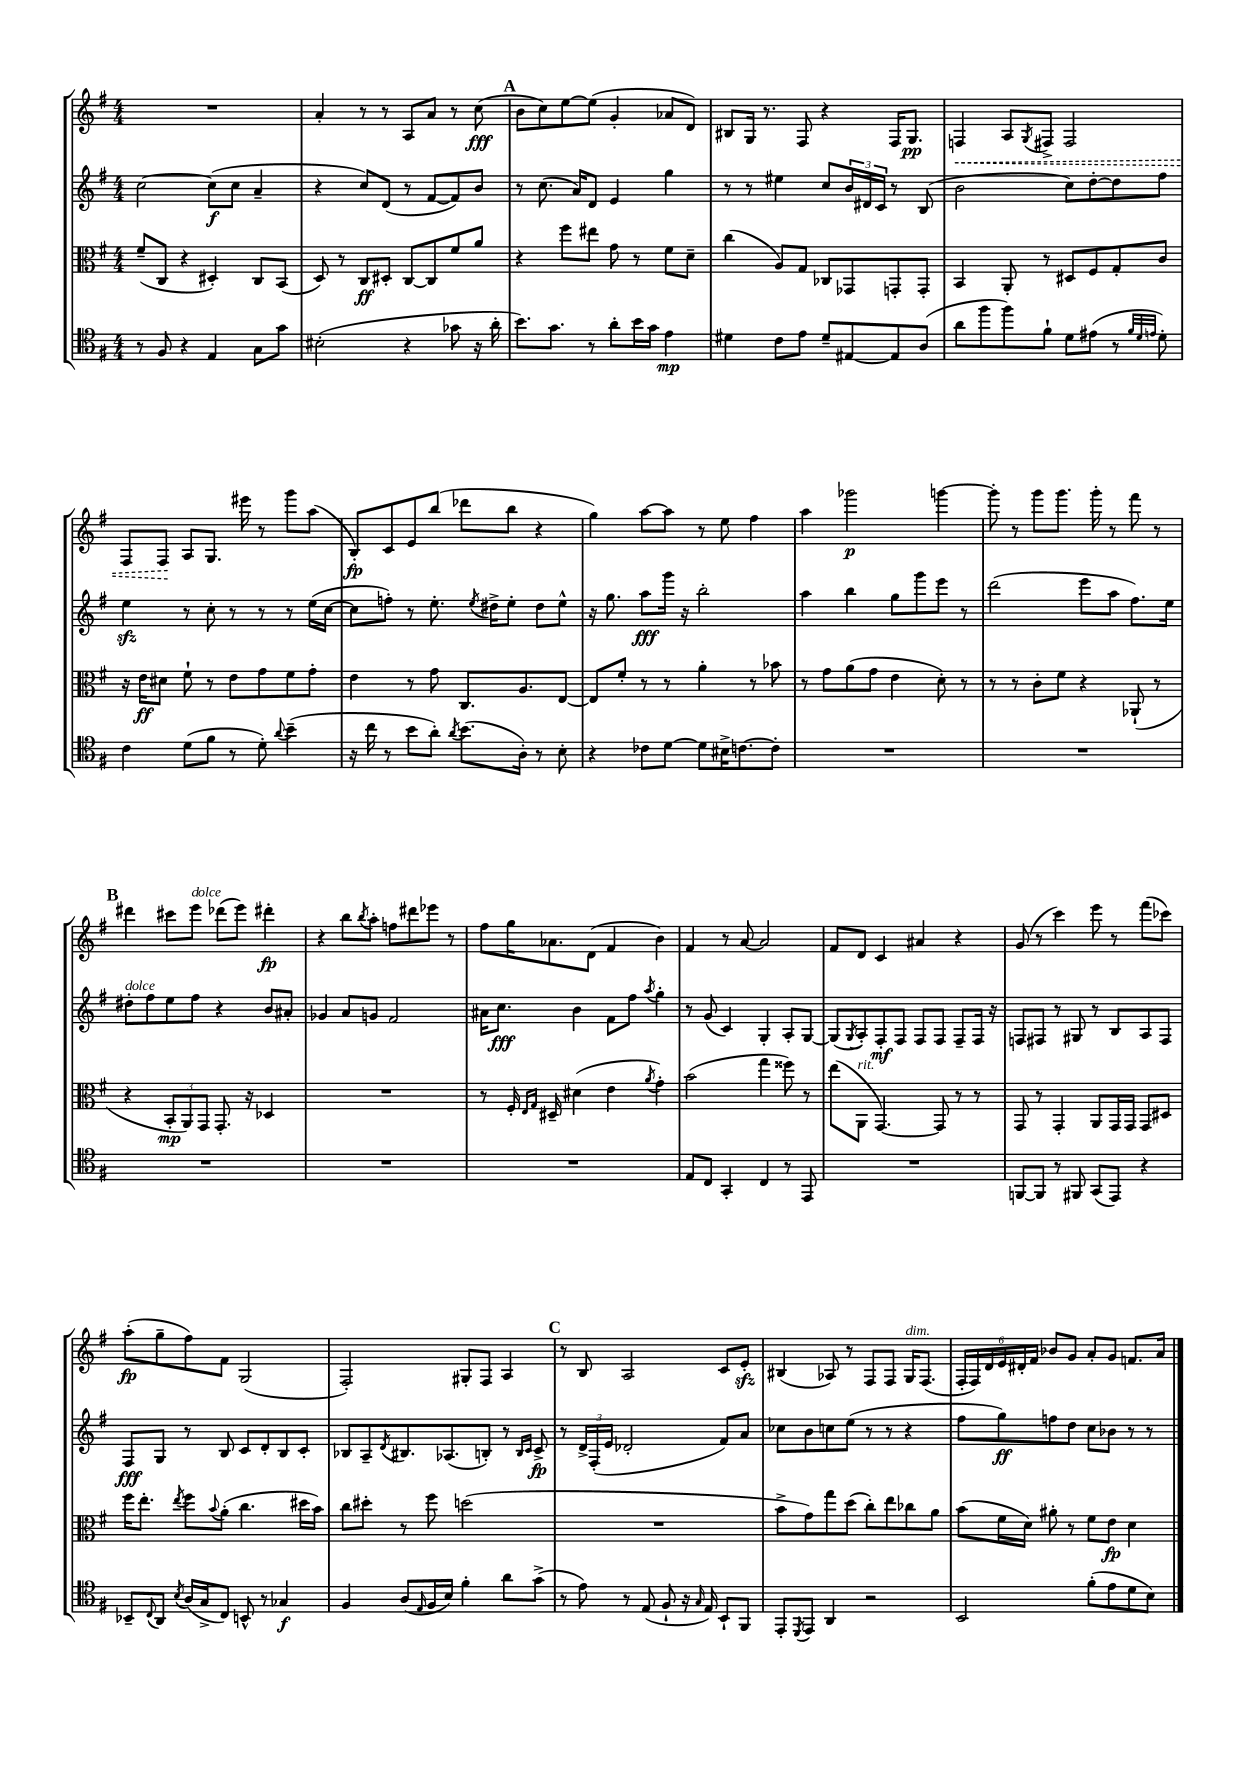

**kern	**dynam	**kern	**dynam	**kern	**dynam	**kern	**dynam
*part4	*part4	*part3	*part3	*part2	*part2	*part1	*part1
*staff4	*staff4	*staff3	*staff3	*staff2	*staff2	*staff1	*staff1
*clefC4	*	*clefC3	*	*clefG2	*	*clefG2	*
*k[f#]	*	*k[f#]	*	*k[f#]	*	*k[f#]	*
*M4/4	*	*M4/4	*	*M4/4	*	*M4/4	*
=55	=55	=55	=55	=55	=55	=55	=55
8r	.	(8f#~/L	.	[2cc\	.	1r	.
8F#/	.	8C/J	.	.	.	.	.
4r	.	4r	.	.	.	.	.
4E/	.	4D#X'/)	.	(8cc\L]	f	.	.
.	.	.	.	8cc\J	.	.	.
8G\L	.	8C/L	.	4a~/	.	.	.
8g\J	.	(8BB/J	.	.	.	.	.
=56	=56	=56	=56	=56	=56	=56	=56
(2B#X'\	.	8D/)	.	4r	.	4a'/	.
.	.	8r	.	.	.	.	.
.	.	8C/L	ff	8cc/L)	.	8r	.
.	.	8D#X'/J	.	(8d/J	.	8r	.
4r	.	[8C/L	.	8r	.	8A/L	.
.	.	8C/]	.	[8f#/L	.	8a/J	.
8g-X\	.	8f#/	.	8f#/])	.	8r	.
16r	.	8a/J	.	8b/J	.	(8cc\	fff
16a'\	.	.	.	.	.	.	.
!!LO:REH:place=s1:t=A
=57	=57	=57	=57	=57	=57	=57	=57
8.b\L)	.	4r	.	8r	.	8b\L	.
.	.	.	.	(8.cc\	.	8cc\)	.
8.g\J	.	.	.	.	.	.	.
.	.	8ff#\L	.	.	.	[8ee\	.
.	.	.	.	16a/KL)	.	.	.
8r	.	8ee#X\J	.	8d/J	.	(8ee\J]	.
8a'\L	.	8g\	.	4e/	.	4g'/	.
16b\L	.	8r	.	.	.	.	.
16g\JJ	.	.	.	.	.	.	.
4e\	mp	8f#\L	.	4gg\	.	8a-X/L	.
.	.	8d~\J	.	.	.	8d/J)	.
=58	=58	=58	=58	=58	=58	=58	=58
4d#X\	.	(4cc\	.	8r	.	8B#X/L	.
.	.	.	.	8r	.	16G/Jk	.
.	.	.	.	.	.	8.r	.
8c\L	.	8A/L)	.	4ee#X\	.	.	.
8e\J	.	8G/J	.	.	.	8F#/	.
8d#~/L	.	8C-X/L	.	8cc/L	.	4r	.
[8E#X/	.	8GG-X/	.	24b/L	.	.	.
.	.	.	.	24d#X/	.	.	.
.	.	.	.	24c/JJ	.	.	.
8E#/]	.	8GGn'/	.	8r	.	16F#/KL	.
.	.	.	.	.	.	8.G/J	pp
(8A/J	.	8GG'/J	.	(8B/	.	.	.
=59	=59	=59	=59	=59	=59	=59	=59
!	!	!	!	!	!	!	!LO:HP:b
8a\L	.	4BB/	.	2b\	.	4Fn/	<
8ff#\	.	.	.	.	.	.	.
8ff#\)	.	8AA'/	.	.	.	8A/L	.
.	.	.	.	.	.	8qG/	.
8f#`\J	.	8r	.	.	.	8F#X^/J	.
8d\L	.	8D#X/L	.	8cc\L)	.	2F#/	.
(8e#X\J	.	8F#/	.	[8dd'\	.	.	.
8r	.	8G'/	.	8dd\]	.	.	.
32qqf#/LLL	.	.	.	.	.	.	.
32qqd/	.	.	.	.	.	.	.
32qqen/JJJ	.	.	.	.	.	.	.
8d'\)	.	8c/J	.	8ff#\J	.	.	.
!!LO:LB:g=z
=60	=60	=60	=60	=60	=60	=60	=60
4c\	.	16r	.	4eezz\	.	8F#/L	.
.	.	16e\KL	ff	.	.	.	.
.	.	8d#X\J	.	.	.	8F#/J	.
(8d\L	.	8f#`\	.	8r	.	8A/L	[
8f#\J	.	8r	.	8cc'\	.	8.G/J	.
8r	.	8e\L	.	8r	.	.	.
.	.	.	.	.	.	16eee#X\	.
8d'\)	.	8g\	.	8r	.	8r	.
8qqa/	.	.	.	.	.	.	.
(4b~\	.	8f#\	.	8r	.	8ggg\L	.
.	.	8g'\J	.	(16ee\LL	.	(8aa\J	.
.	.	.	.	[16cc\JJ	.	.	.
=61	=61	=61	=61	=61	=61	=61	=61
16r	.	4e\	.	8cc\L]	.	8B'/L)	fp
16cc\	.	.	.	.	.	.	.
8r	.	.	.	8ffn'\J)	.	8c/	.
8b\L	.	8r	.	8r	.	8e/	.
8a'\J)	.	8g\	.	8.ee'\	.	(8bb/J	.
8qa/	.	.	.	.	.	.	.
(8.b\L	.	8.C/L	.	.	.	8ddd-X\L	.
.	.	.	.	8qee/	.	.	.
.	.	.	.	16dd#X^\KL	.	.	.
.	.	.	.	8ee'\J	.	8bb\J	.
16A'\Jk)	.	8.A/	.	.	.	.	.
8r	.	.	.	8dd#\L	.	4r	.
8B'\	.	[8E/J	.	8ee^^\J	.	.	.
=62	=62	=62	=62	=62	=62	=62	=62
4r	.	8E/L]	.	16r	.	4gg\)	.
.	.	.	.	8.gg\	.	.	.
.	.	8f#'/J	.	.	.	.	.
8c-X\L	.	8r	.	8aa\L	fff	[8aa\L	.
[8d\J	.	8r	.	16ggg\Jk	.	8aa\J]	.
.	.	.	.	16r	.	.	.
8d\L]	.	4a'\	.	2bb'\	.	8r	.
16B#X^\K	.	.	.	.	.	8ee\	.
[8.cn\	.	.	.	.	.	.	.
.	.	8r	.	.	.	4ff#\	.
8c'\J]	.	8b-X\	.	.	.	.	.
=63	=63	=63	=63	=63	=63	=63	=63
1r	.	8r	.	4aa\	.	4aa\	.
.	.	8g\L	.	.	.	.	.
.	.	(8a\	.	4bb\	.	2ggg-X\	p
.	.	8g\J	.	.	.	.	.
.	.	4e\	.	8gg\L	.	.	.
.	.	.	.	8ggg\	.	.	.
.	.	8d'\)	.	8eee\J	.	[4gggn\	.
.	.	8r	.	8r	.	.	.
=64	=64	=64	=64	=64	=64	=64	=64
1r	.	8r	.	(2ddd\	.	8ggg'\]	.
.	.	8r	.	.	.	8r	.
.	.	8c'\L	.	.	.	8ggg\L	.
.	.	8f#\J	.	.	.	8.ggg\J	.
.	.	4r	.	8eee\L	.	.	.
.	.	.	.	.	.	16ggg'\	.
.	.	.	.	8aa\J	.	8r	.
.	.	(8AA-X`/	.	8.ff#\L)	.	8fff#\	.
.	.	8r	.	.	.	8r	.
.	.	.	.	16ee\Jk	.	.	.
!!LO:LB:g=z
!!LO:REH:place=s1:t=B
=65	=65	=65	=65	=65	=65	=65	=65
!	!	!	!	!LO:TX:a:i:t=dolce	!	!	!
1r	.	4r	.	8dd#X'\L	.	4ddd#X\	.
.	.	.	.	8ff#\	.	.	.
.	.	12BB'/L	mp	8ee\	.	8ccc#X\L	.
.	.	12AA/)	.	.	.	.	.
!	!	!	!	!	!	!LO:TX:a:i:t=dolce	!
.	.	.	.	8ff#\J	.	8eee\J	.
.	.	12GG/J	.	.	.	.	.
.	.	8.GG'/	.	4r	.	(8ddd-X\L	.
.	.	.	.	.	.	8eee\J)	.
.	.	16r	.	.	.	.	.
.	.	4D-X/	.	8b/L	.	4ddd#X'\	fp
.	.	.	.	8a#X'/J	.	.	.
=66	=66	=66	=66	=66	=66	=66	=66
1r	.	1r	.	4g-X/	.	4r	.
.	.	.	.	8a/L	.	8bb\L	.
.	.	.	.	.	.	8qbb/	.
.	.	.	.	8gn/J	.	8aa'\J	.
.	.	.	.	2f#/	.	8ffn\L	.
.	.	.	.	.	.	8ddd#X\	.
.	.	.	.	.	.	8eee-X\J	.
.	.	.	.	.	.	8r	.
=67	=67	=67	=67	=67	=67	=67	=67
1r	.	8r	.	16a#X\KL	.	8ff#\L	.
.	.	.	.	8.cc\J	fff	.	.
.	.	16F#'/	.	.	.	16gg\K	.
.	.	16qqE/LL	.	.	.	.	.
.	.	16qqG/JJ	.	.	.	.	.
.	.	16D#X~/	.	.	.	8.a-X\	.
.	.	(4d#X\	.	4b\	.	.	.
.	.	.	.	.	.	(8d\J	.
.	.	4e\	.	8f#\L	.	4f#/	.
.	.	.	.	8ff#\J	.	.	.
.	.	8qa/	.	8qaa/	.	.	.
.	.	4g'\)	.	4gg'\	.	4b\)	.
=68	=68	=68	=68	=68	=68	=68	=68
8E/L	.	(2b\	.	8r	.	4f#/	.
8C/J	.	.	.	(8g/	.	.	.
4GG'/	.	.	.	4c/)	.	8r	.
.	.	.	.	.	.	[8a/	.
4C/	.	4gg\	.	4G'/	.	2a/]	.
8r	.	8ff##X\)	.	8A'/L	.	.	.
8EE/	.	8r	.	[8G/J	.	.	.
=69	=69	=69	=69	=69	=69	=69	=69
1r	.	(8ee\L	.	(8G/L]	.	8f#/L	.
.	.	.	.	8qG/	.	.	.
!	!	!LO:TX:a:i:t=rit.	!	!	!	!	!
.	.	8AA\J	.	8A'/)	.	8d/J	.
.	.	[4.GG/)	.	8F#'/	mf	4c/	.
.	.	.	.	8F#/J	.	.	.
.	.	.	.	8F#/L	.	4a#X/	.
.	.	8GG/]	.	8F#/J	.	.	.
.	.	8r	.	8F#~/L	.	4r	.
.	.	8r	.	16F#/Jk	.	.	.
.	.	.	.	16r	.	.	.
=70	=70	=70	=70	=70	=70	=70	=70
[8FFn/L	.	8GG/	.	8Fn/L	.	(8g/	.
8FF/J]	.	8r	.	8F#X/J	.	8r	.
8r	.	4GG'/	.	8r	.	4ccc\)	.
8FF#X/	.	.	.	8G#X/	.	.	.
(8GG/L	.	8AA/L	.	8r	.	8eee\	.
8EE/J)	.	16GG/L	.	8B/L	.	8r	.
.	.	16GG/JJ	.	.	.	.	.
4r	.	8GG/L	.	8A/	.	(8fff#\L	.
.	.	8D#X/J	.	8F#/J	.	8ccc-X\J)	.
!!LO:LB:g=z
=71	=71	=71	=71	=71	=71	=71	=71
8BB-X~/L	.	16ff#\KL	.	8F#/L	fff	(8aa'\L	fp
.	.	8.ee'\J	.	.	.	.	.
8qqC/	.	.	.	.	.	.	.
8AA/J	.	.	.	8G/J	.	8gg~\	.
8qB/	.	8qee/	.	.	.	.	.
(16A/LL	.	8ff#\L	.	8r	.	8ff#\)	.
16G^/J	.	.	.	.	.	.	.
.	.	8qqb/	.	.	.	.	.
8C/J)	.	(8a'\J	.	8B/	.	8f#\J	.
8BBn^^/	.	4.cc\	.	8c/L	.	(2G/	.
8r	.	.	.	8d'/	.	.	.
4G-X/	f	.	.	8B/	.	.	.
.	.	16dd#X\LL	.	8c'/J	.	.	.
.	.	16b\JJ)	.	.	.	.	.
=72	=72	=72	=72	=72	=72	=72	=72
4F#/	.	8cc\L	.	8B-X/L	.	2F#'/)	.
.	.	8dd#X'\J	.	8A~/	.	.	.
.	.	.	.	8qd/	.	.	.
(8A/L	.	8r	.	8.B#X/	.	.	.
16qqE/	.	.	.	.	.	.	.
16F#/L	.	8ff#\	.	.	.	.	.
16B/JJ)	.	.	.	(8.A-X/	.	.	.
4f#'\	.	(2ddn\	.	.	.	8G#X'/L	.
.	.	.	.	8Bn'/J)	.	8F#/J	.
8a\L	.	.	.	8r	.	4A/	.
.	.	.	.	16qqB/LL	.	.	.
.	.	.	.	16qqc/JJ	.	.	.
(8g^\J	.	.	.	8c^/	fp	.	.
!!LO:REH:place=s1:t=C
=73	=73	=73	=73	=73	=73	=73	=73
8r	.	1r	.	8r	.	8r	.
8e\)	.	.	.	24d^/LL	.	8B/	.
.	.	.	.	(24F#'/	.	.	.
.	.	.	.	24e/JJ	.	.	.
8r	.	.	.	2d-X'/	.	2A/	.
(8E/	.	.	.	.	.	.	.
8F#`/	.	.	.	.	.	.	.
16r	.	.	.	.	.	.	.
16qqG/	.	.	.	.	.	.	.
16E/)	.	.	.	.	.	.	.
8BB`/L	.	.	.	8f#/L)	.	8c/L	.
8FF#/J	.	.	.	8a/J	.	8ezz'/J	.
=74	=74	=74	=74	=74	=74	=74	=74
8EE'/L	.	8b^\L	.	8cc-X\L	.	(4B#X/	.
8qDD/	.	.	.	.	.	.	.
8EE/J	.	8g\)	.	8b\	.	.	.
4AA/	.	8gg\	.	8ccn\	.	8A-X/)	.
.	.	(8dd\J	.	(8ee\J	.	8r	.
2r	.	8cc'\L)	.	8r	.	8F#/L	.
.	.	8ee\	.	8r	.	8F#/J	.
!	!	!	!	!	!	!LO:TX:a:i:t=dim.	!
.	.	8cc-X\	.	4r	.	16G/KL	.
.	.	.	.	.	.	(8.F#/J	.
.	.	8a\J	.	.	.	.	.
=75	=75	=75	=75	=75	=75	=75	=75
2BB/	.	(8b\L	.	8ff#\L	.	24F#'/LL	.
.	.	.	.	.	.	24F#/)	.
.	.	.	.	.	.	24d/	.
.	.	16f#\L	.	8gg\)	ff	24e/	.
.	.	.	.	.	.	24d#X'/	.
.	.	16d\JJ)	.	.	.	.	.
.	.	.	.	.	.	24f#/JJ	.
.	.	8a#X'\	.	8ffn\	.	8b-X/L	.
.	.	8r	.	8dd\J	.	8g/J	.
(8f#'\L	.	8f#\L	.	8cc\L	.	8a'/L	.
8e\	.	8e\J	fp	8b-X\J	.	8g/J	.
8d\	.	4d\	.	8r	.	8.fn/L	.
8B\J)	.	.	.	8r	.	.	.
.	.	.	.	.	.	16a/Jk	.
==	==	==	==	==	==	==	==
*-	*-	*-	*-	*-	*-	*-	*-
